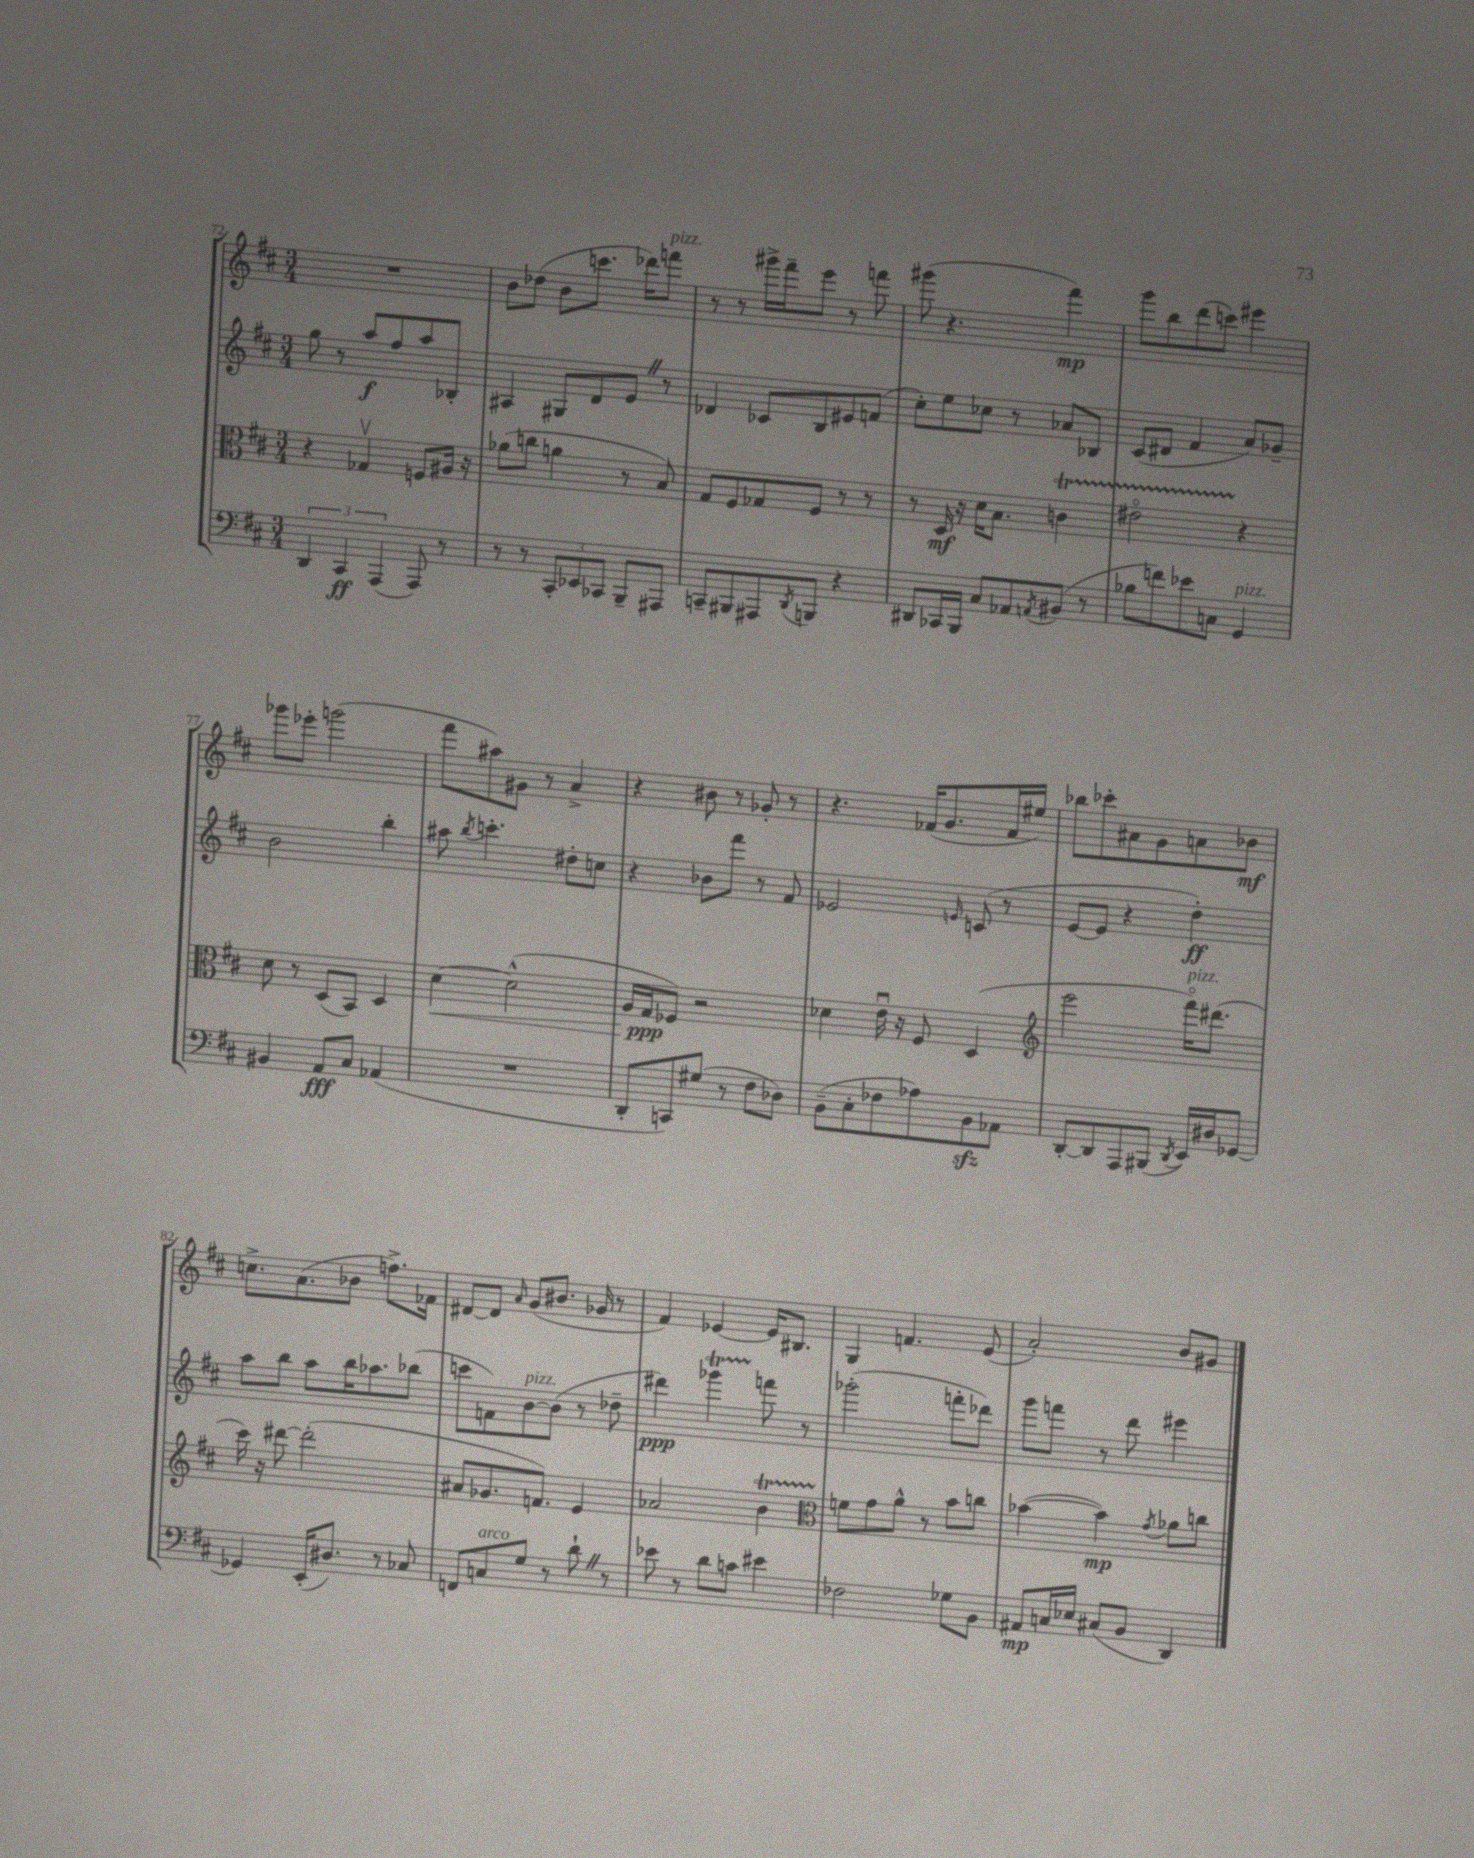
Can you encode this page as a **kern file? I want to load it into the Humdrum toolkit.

**kern	**kern	**kern	**kern
*staff4	*staff3	*staff2	*staff1
*clefF4	*clefC3	*clefG2	*clefG2
*k[f#c#]	*k[f#c#]	*k[f#c#]	*k[f#c#]
*M3/4	*M3/4	*M3/4	*M3/4
6DD	4r	8gg	2.r
.	.	8r	.
6CC#	.	.	.
.	4G-v	8aa	.
(6AAA	.	.	.
.	.	8ff#	.
8AAA)	8F	8aa	.
8r	16A#	8B-'	.
.	16r	.	.
=	=	=	=
8r	(8a-	4A#	8b
8r	8cc	.	(8dd-
12CC#'	4a	8G#	8b
12EE-	.	.	.
.	.	8d	8.ccc
12CC-	.	.	.
8BBB~	8r	8e	.
.	.	.	16ddd-)
8AAA#	8B)	8r	8fff
=	=	=	=
8CC~	8G	4d-	8r
8BBB#	8F#	.	8r
8AAA#	8G-	8c-	16ggg#^
.	.	.	16fff#~
8qDD	.	.	.
8BBB	8F#	8B	8eee
4r	8r	8e#	8r
.	8r	(8f	8fff
=	=	=	=
8DD#	8r	8cc#')	(8ggg#
16CC-	16D	8ee	4.r
16BBB	16r	.	.
8C#	16d	8cc-	.
.	8.B	.	.
8AA-	.	8r	.
8qAA	.	.	.
(8BB#	4c	8a-	4fff#)
8r	.	8B-	.
=	=	=	=
8B-	2e#o	(8c#	8ggg
8f)	.	8d#	8bb
8e-	.	4f#	(8ddd
8C	.	.	8ccc)
4GG	4r	8a)	4eee#
.	.	8g-~	.
=	=	=	=
4BB#	8d	2b	8ggg-
.	8r	.	8eee-'
8AA	(8D	.	(2ggg
8C#	8BB)	.	.
(4AA-	4D	4bb'	.
=	=	=	=
2.r	[4d	8aa#	8fff#
.	.	8qbb	.
.	.	4.ccc'	8aa#)
.	(2d^^]	.	8g#
.	.	.	8r
.	.	8dd#'	4a^
.	.	8cc	.
=	=	=	=
8DD'	16A	4r	4r
.	16G	.	.
8CC)	8F-)	.	.
(8G#	2r	8b-	8b#
8r	.	8fff#	8r
8F#	.	8r	8g-'
8D-)	.	8f#	8r
=	=	=	=
(8BB~	4d-	2e-	4.r
8C#'	.	.	.
8F-	16eu	.	.
.	16r	.	.
8A-)	8F#	.	(16f-
.	.	.	8.g
.	.	16qqe	.
8BB	(4D	(8c	.
8AA-	.	8r	16f-
.	.	.	16ee#)
=	=	=	=
*	*clefG2	*	*
[8DD'	2eee	[8e	8bb-
8DD]	.	8e]	8ccc-'
8AAA	.	4r	8a#
(8BBB#	.	.	8g
8qDD	.	.	.
16EE)	16fff#o)	4dd')	8a
16D#	(8.ddd#	.	.
[8GG-	.	.	8b-
=	=	=	=
4GG-]	16ccc#)	8aa	8.cc^
.	16r	.	.
.	[8ddd#	8bb	.
.	.	.	(8.a
(16EE'	(2ddd#']	8aa	.
8.D#)	.	.	.
.	.	16bb	8b-
.	.	8.aa-	.
8r	.	.	8.ff^)
8C-	.	(8bb-	.
.	.	.	16f-
=	=	=	=
8FF	8a#	8ccc	[8d#
8C	8.g-	8f)	8d#]
.	.	.	16qqa
8G	.	[8b	(8g
.	8.f)	.	.
8r	.	(8b]	8.b#
8d`	4e	8r	.
.	.	.	16g-
8r	.	8dd-~	8r
=	=	=	=
8e-	2a-	4ddd#)	4f#)
8r	.	.	.
8d	.	4ggg-	[4e-
8c	.	.	.
4e#	4b	8fff	16e-]
.	.	.	8.B#
.	.	8r	.
=	=	=	=
*	*clefC3	*	*
2F-	8f	(2ggg-'	4G
.	8g	.	.
.	8a^^	.	4.f
.	8r	.	.
8G-	8b	8fff'	.
8BB	8cc	8ddd-)	(8e
=	=	=	=
8AA#	([4b-	8ggg	2a')
16C	.	8fff	.
16E-	.	.	.
(8C#	4b-])	8r	.
8BB	.	8ddd	.
.	8qg	.	.
4DD)	8a-	4eee#	8b
.	8cc	.	8g#
==	==	==	==
*-	*-	*-	*-
